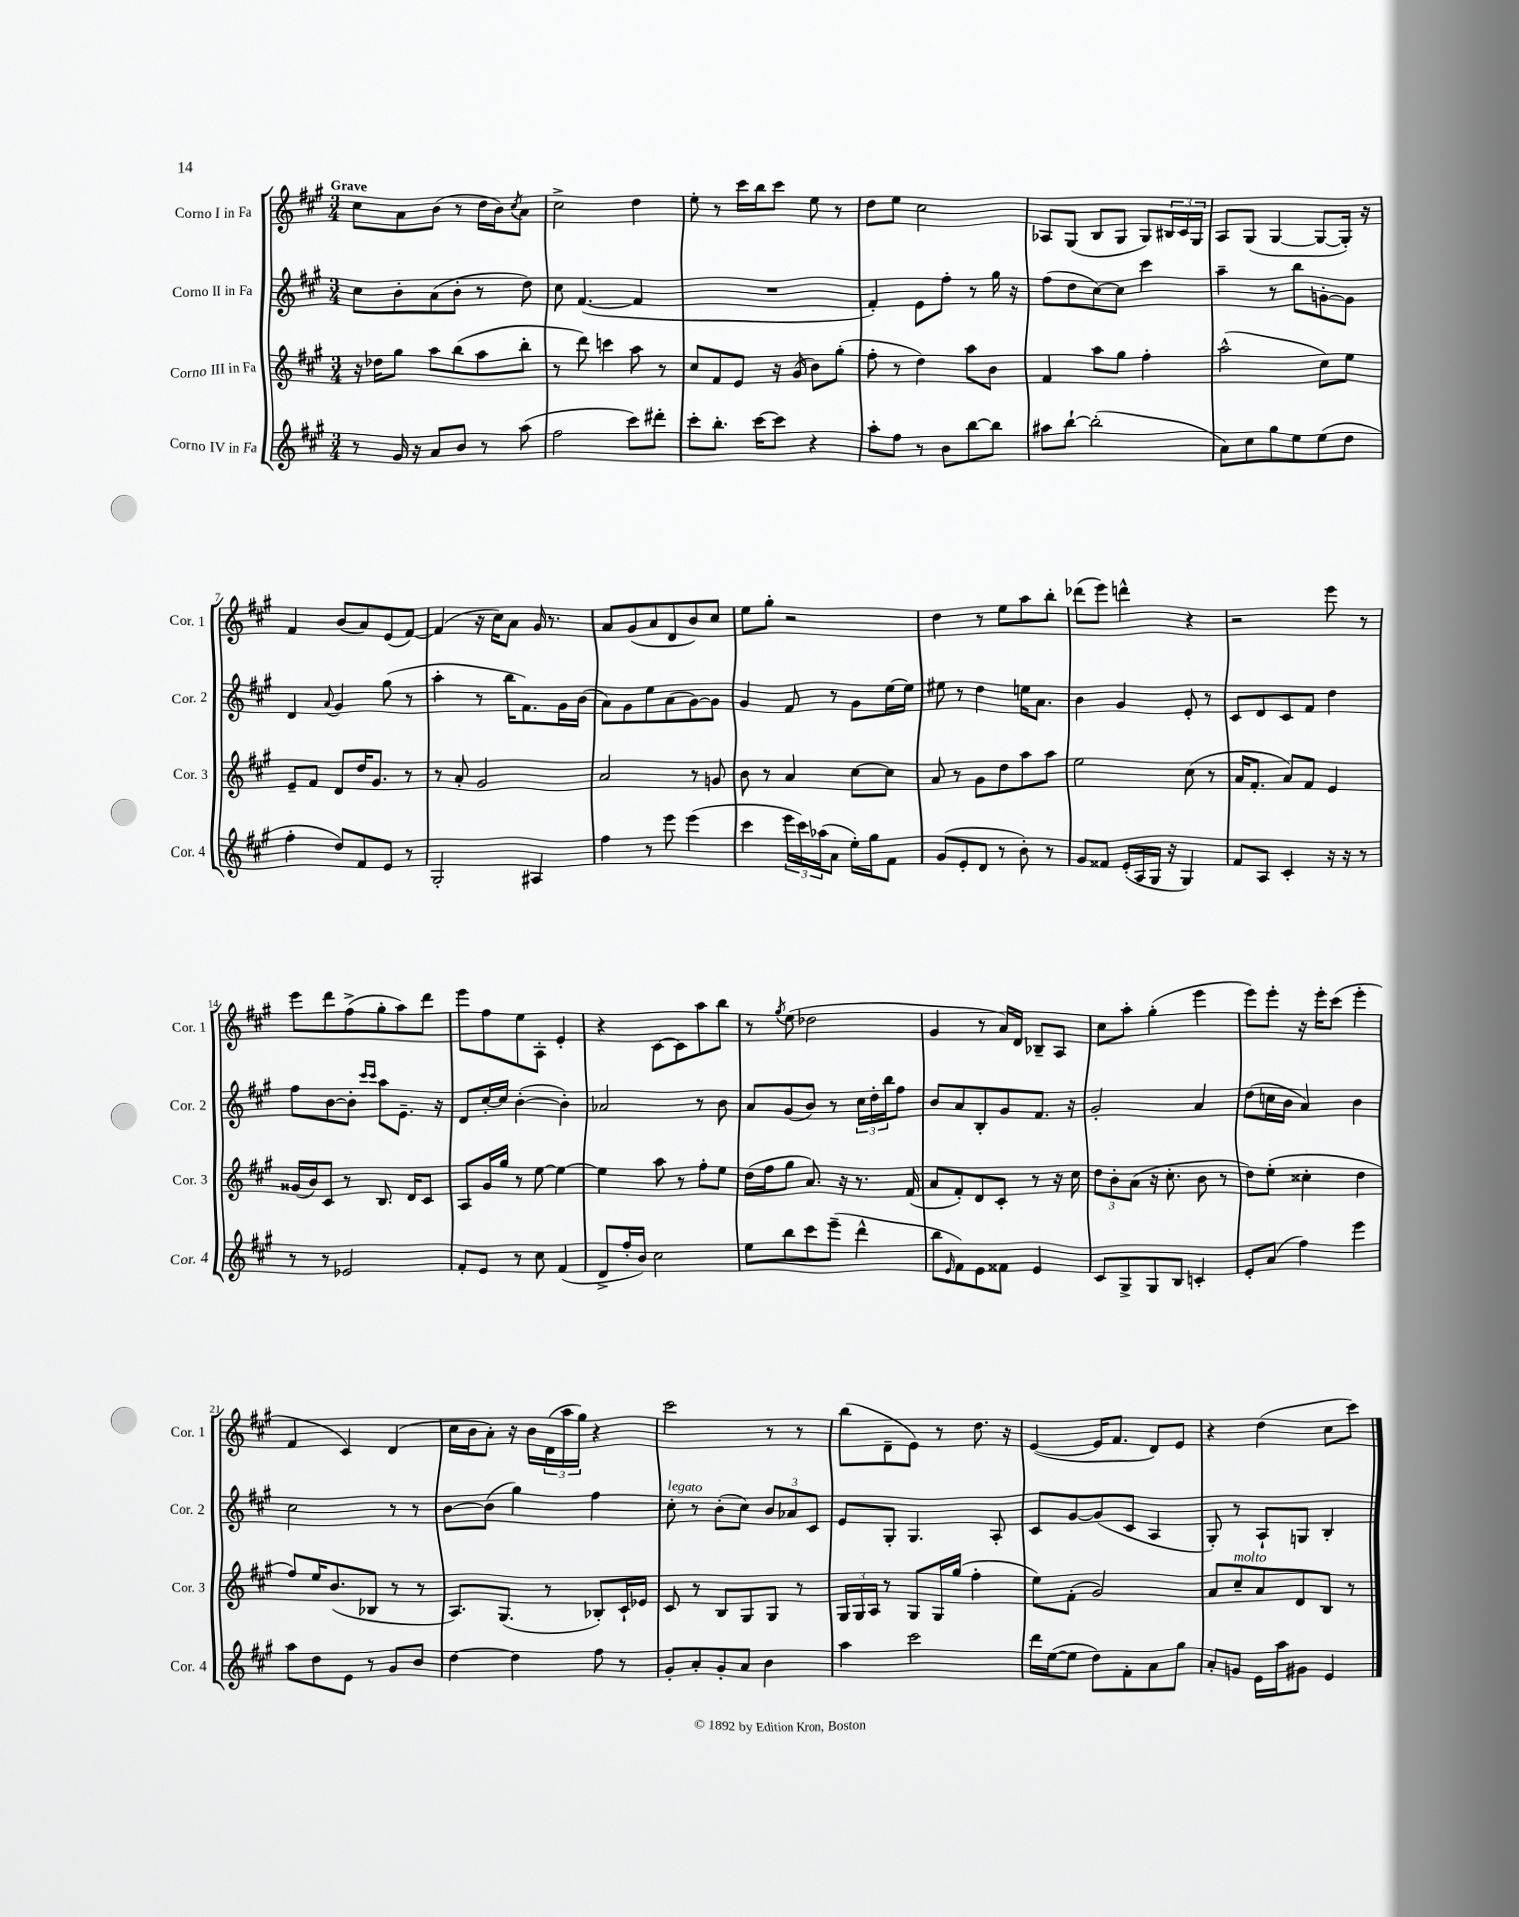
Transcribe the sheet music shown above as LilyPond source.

<<
\new StaffGroup <<
\new Staff = "s0" \with { instrumentName = "Corno I in Fa" shortInstrumentName = "Cor. 1" } {
    \clef treble \key a \major \numericTimeSignature \time 3/4 \tempo "Grave"
    cis''8 a'8 b'8( r8 d''16 b'16) \acciaccatura { cis''8 } a'8 |
    cis''2-> d''4 |
    e''8-. r8 cis'''16 b''16 cis'''8 e''8 r8 |
    d''8 e''8 cis''2 |
    aes8 gis8( b8 gis8 gis8) \tuplet 3/2 { bis16 cis'16 gis16 } |
    a8 gis8( gis4~ gis8~ gis16-.) r16 |
    fis'4 b'8( a'8) e'8( fis'8~) |
    fis'4( r16 cis''16) a'8 gis'16 r8. |
    a'8 gis'8( a'8 d'8 b'8) cis''8 |
    e''8 gis''8-. r2 |
    d''4 r8 e''8 a''8 b''8-. |
    des'''8( e'''8) d'''4-^ r4 |
    r2 e'''8 r8 |
    e'''8 d'''8 fis''8->( gis''8-. a''8) d'''8 |
    e'''8 fis''8 e''8 a8-. e'4-. |
    r4 cis'8~ cis'8 a''8 b''8 |
    r8 \acciaccatura { gis''8 } e''8( des''2 |
    gis'4 r8 a'16) d'16 bes8-- a8 |
    cis''8 a''8-. gis''4-.( e'''4 |
    e'''8) e'''8-. r16 e'''16-. cis'''8( e'''4-. |
    fis'4 cis'4) d'4( |
    cis''16 b'16 a'8-.) r16 b'16 \tuplet 3/2 { d'16( a''16 gis''16) } r4 |
    cis'''2 r8 r8 |
    b''8( d'8-- e'8) r8 d''8. r16 |
    e'4~( e'16 fis'8. d'8) e'8 |
    r4 d''4( cis''8 cis'''8) \bar "|." |
}
\new Staff = "s1" \with { instrumentName = "Corno II in Fa" shortInstrumentName = "Cor. 2" } {
    \clef treble \key a \major \numericTimeSignature \time 3/4
    cis''8 b'8-. a'8( b'8-. r8 d''8) |
    cis''8 fis'4.~( fis'4 |
    R2. |
    fis'4-.) e'8 fis''8-. r8 gis''16 r16 |
    fis''8( d''8 cis''8~) cis''8 cis'''4 |
    a''4-- r8 b''8 g'8~-. g'8 |
    d'4 \appoggiatura { a'8 } gis'4 gis''8( r8 |
    a''4-. r8 b''16 fis'8.) gis'16 b'16( |
    a'8) gis'8 e''8 a'8( gis'8~) gis'8 |
    gis'4 fis'8 r8 gis'8 e''16~ e''16 |
    eis''8 r8 d''4 e''16 a'8. |
    b'4 gis'4 e'8-. r8 |
    cis'8 d'8 cis'8 fis'8 d''4 |
    fis''8 b'8~ b'8-. \grace { cis'''16 cis'''16 } a''8 e'8.-- r16 |
    d'8 cis''16~-. cis''16 b'4~-.( b'4-.) |
    aes'2 r8 b'8 |
    a'8 gis'8( b'8) r8 \tuplet 3/2 { cis''16 d''16-. b''16 } fis''8 |
    b'8 a'8 b8-. gis'8 fis'8. r16 |
    gis'2-. a'4 |
    d''8( c''16 b'16 a'4) b'4 |
    cis''2 r8 r8 |
    b'8~ b'8( gis''4) fis''4 |
    cis''8-.^\markup { \italic "legato" } r8 b'8-.( cis''8) \tuplet 3/2 { b'8 aes'8 cis'8 } |
    e'8 gis8-. gis4. a8-. |
    cis'8 gis'8~ gis'8( cis'8 a4 |
    gis8-.) r8 a8-! g8 b4-. \bar "|." |
}
\new Staff = "s2" \with { instrumentName = "Corno III in Fa" shortInstrumentName = "Cor. 3" } {
    \clef treble \key a \major \numericTimeSignature \time 3/4
    r16 des''16 gis''8 a''8 b''8( a''8 b''8-. |
    r8 d'''8) c'''4 a''8 r8 |
    cis''8 fis'8 e'8 r16 gis'16( b'8) gis''8-.( |
    fis''8-. r8 d''4) a''8 b'8 |
    fis'4 a''8 gis''8 fis''4-. |
    a''2-^( cis''8) e''8 |
    e'8-- fis'8 d'8 d''16 gis'8. r8 |
    r8 a'8-. gis'2 |
    a'2 r8 g'8 |
    b'8 r8 a'4 cis''8~ cis''8 |
    a'8 r8 gis'8 d''8 a''8 a''8 |
    e''2 cis''8( r8 |
    a'16 fis'8.-. a'8) fis'8 e'4 |
    gisis'16( b'16) cis'8 r8 b8. d'16 cis'8 |
    a8 gis'16 gis''16 r8 e''8~ e''4~ |
    e''4 a''8 r8 fis''8-. e''8 |
    d''16( fis''16 gis''8 a'8.) r16 r8. fis'16( |
    a'8 fis'8-.) d'8 cis'8-. r8 r16 cis''16 |
    \tuplet 3/2 { d''8 b'8-. a'8( } r16 cis''8.-. b'8 r8 |
    d''8) e''8-.( cisis''4-. d''4 |
    fis''8) e''16 b'8.( bes8 r8 r8 |
    a8.) gis8.( r8 bes8-.) cis'16-! ees'16 |
    cis'8 r8 b8 gis8 gis8 r8 |
    \tuplet 3/2 { gis16 gis16 a16 } r8 gis8 gis16 gis''16( fis''4-. |
    e''8) fis'8-.( gis'2) |
    a'8 cis''8--^\markup { \italic "molto" } a'8 d'8 b8 r8 \bar "|." |
}
\new Staff = "s3" \with { instrumentName = "Corno IV in Fa" shortInstrumentName = "Cor. 4" } {
    \clef treble \key a \major \numericTimeSignature \time 3/4
    r8 gis'16 r16 a'8 b'8 r8 a''8( |
    fis''2 cis'''8) dis'''8-. |
    cis'''8-. b''8.-. cis'''16~ cis'''8 r4 |
    a''8-. fis''8 r8 b'8 b''8~ b''8 |
    ais''8 b''8~-! b''2-.( |
    a'8) cis''8 gis''8 e''8 e''8( d''8 |
    fis''4-. d''8) fis'8 e'8 r8 |
    gis2-. ais4 |
    fis''4 r8 e'''8 e'''4( |
    cis'''4 \tuplet 3/2 { e'''16 cis'''16) aes''16( } a'8 e''16-.) gis''16 fis'8 |
    gis'8( e'8-. d'8 r8 b'8-.) r8 |
    gis'8 fisis'8 e'16-.( a16 gis16 r16 gis4) |
    fis'8 a8 cis'4-. r16 r16 r8 |
    r8 r8 ees'2 |
    fis'8-. e'8 r8 cis''8 fis'4( |
    d'8-> fis''16-. b'16) cis''2 |
    e''8 b''8 cis'''8 e'''8--( d'''4-^ |
    b''8 \grace { e'16 } fis'8) e'8 fisis'8 e'4 |
    cis'8 gis8-> gis8 b8 c'4-. |
    e'8-. a'8( fis''4) e'''4 |
    a''8 d''8 e'8 r8 gis'8 b'8 |
    d''4~ d''4 fis''8 r8 |
    gis'8-. a'8-. gis'8-. a'8 b'4 |
    a''4 cis'''2 |
    d'''16 e''16~( e''8 d''8) fis'8-. a'8 gis''8 |
    a'8-. g'8 e'16 a''16 gis'8 e'4 \bar "|." |
}
>>
>>
